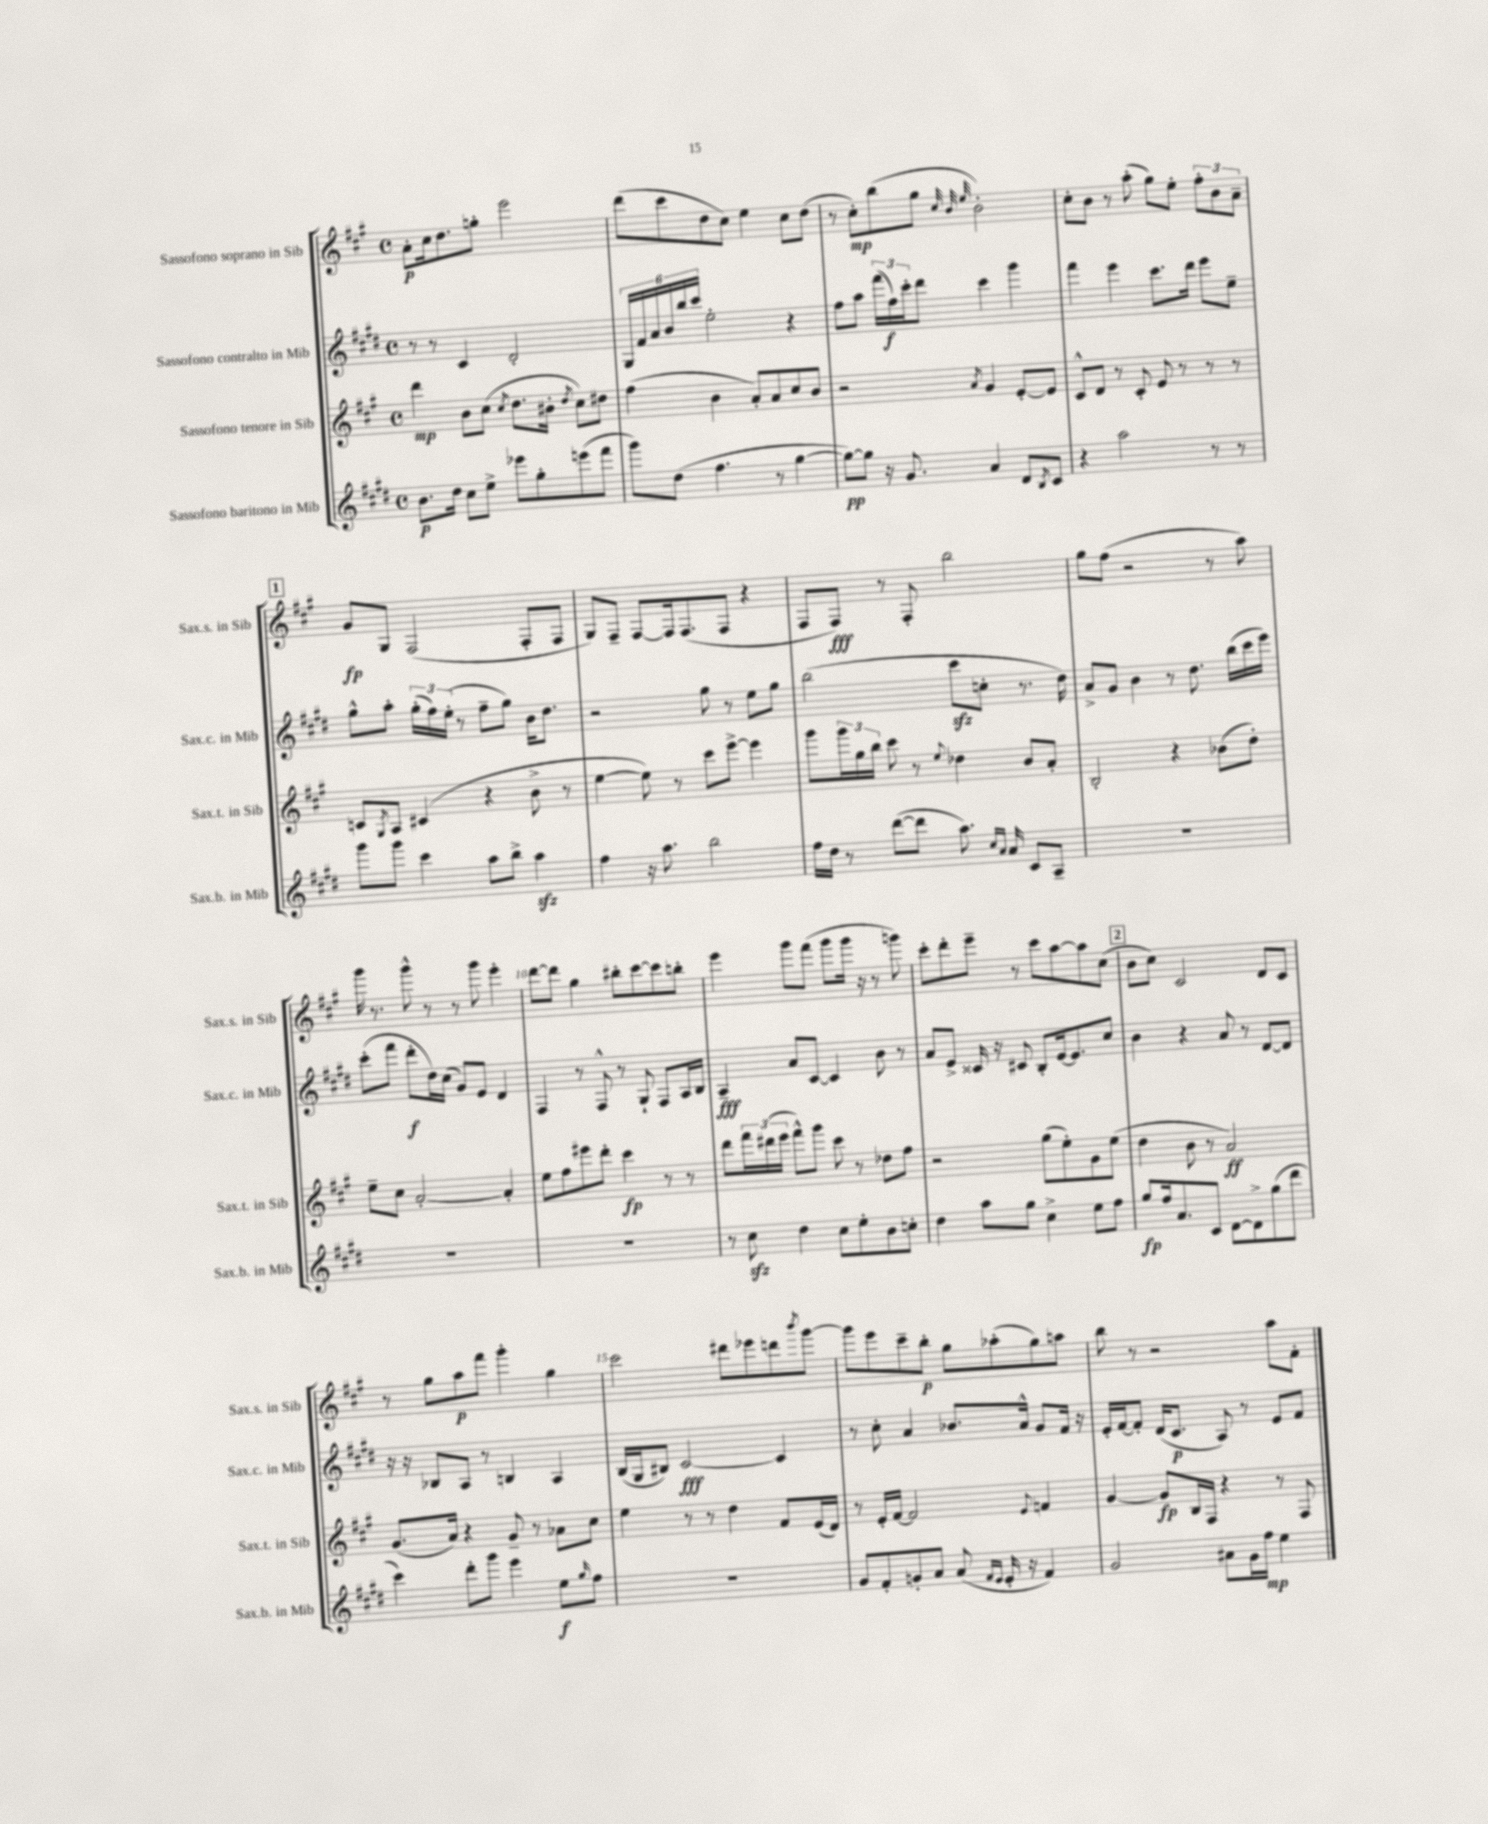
<<
\new StaffGroup <<
\new Staff = "s0" \with { instrumentName = "Sassofono soprano in Sib" shortInstrumentName = "Sax.s. in Sib" } {
    \clef treble \key a \major \defaultTimeSignature \time 4/4
    a'8-.\p cis''16 d''8. g''8-. e'''2 |
    d'''8( cis'''8 d''8 cis''8) e''4 cis''8 d''8( |
    r8 cis''8-.\mp) b''8( gis''8 \grace { cis''32 b'32 e''32 } b'2-.) |
    cis''8-. b'8 r8 a''8-.( gis''8) e''8-. \tuplet 3/2 { fis''8-. b'8 a'8-- } |
    \mark \markup { \box "1" } gis'8\fp gis8 fis2( fis8-. fis8 |
    gis8) fis8-- fis8~ fis16 fis8.( fis8 r4 |
    fis8 fis8\fff) r8 fis8-. b''2 |
    gis''8 fis''8( r2 r8 a''8) |
    gis'''16 r8. gis'''8-^ r8 r8 gis'''8 e'''4-. |
    d'''8~ d'''8 gis''4 bis''8-. cis'''8~ cis'''8 b''8-. |
    e'''4 gis'''8 fis'''8( gis'''8 gis'''16 r16 r8 g'''8) |
    cis'''8-. d'''8-. e'''8-- r8 cis'''8 a''8~ a''8 cis''8( |
    \mark \markup { \box "2" } b'8 cis''8) cis'2 d'8 cis'8 |
    r8 gis''8 a''8\p fis'''8 gis'''4-. gis''4 |
    cis'''2 dis'''8 ees'''8 d'''8 \acciaccatura { b'''8 } gis'''8~ |
    gis'''8 e'''8 cis'''8-- b''8-.\p gis''8 aes''8-.( gis''8) a''8 |
    b''8 r8 r2 a''8 fis'8-. \bar "|." |
}
\new Staff = "s1" \with { instrumentName = "Sassofono contralto in Mib" shortInstrumentName = "Sax.c. in Mib" } {
    \clef treble \key e \major \defaultTimeSignature \time 4/4
    r8 r8 cis'4 dis'2-. |
    \tuplet 6/4 { gis16 fis'16 a'16 b'16 b''16 cis'''16 } e''2-. r4 |
    fis''8 a''8 \tuplet 3/2 { fis'''16( fis''16\f) cis'''16-. } dis'''8 cis'''4 gis'''4 |
    fis'''4 e'''4 cis'''8. dis'''16 e'''8 e''8-- |
    \mark \markup { \box "1" } gis''8-^ a''8-. \tuplet 3/2 { gis''16-.( fis''16) e''16-.( } r8 fis''8-- gis''8) b'16 dis''8. |
    r2 gis''8 r8 e''8 gis''8 |
    b''2( cis'''8\sfz c''8-. r8. dis''16) |
    a'8-> gis'8 b'4 r8 dis''8. b''16( cis'''16 e'''16) |
    cis'''8-.( fis'''8 dis'''8-.\f dis''16) cis''16( gis'8) e'8 dis'4 |
    fis4 r8 fis8-^ r8 gis8-! fis8 a16 b16 |
    a4--\fff a'8 cis'8~ cis'4 b'8 r8 |
    a'8 e'8-> cisis'16 r16 cis'8 b8-. e'16~ e'8. cis''8 |
    \mark \markup { \box "2" } b'4 r4 a'8 r8 dis'8~ dis'8 |
    r16 r16 bes8 a8 r8 b4 a4 |
    b16( gis16 bis8) cis'2~\fff cis'4 |
    r8 cis''8-. a'4 bes'8. a'16-^ gis'8 fis'16 r16 |
    e'16-. fis'16~ fis'8-. dis'16( cis'8.\p a8) r8 e'8 fis'8 \bar "|." |
}
\new Staff = "s2" \with { instrumentName = "Sassofono tenore in Sib" shortInstrumentName = "Sax.t. in Sib" } {
    \clef treble \key a \major \defaultTimeSignature \time 4/4
    d'''4\mp b'8 cis''8( \acciaccatura { cis''8 } d''8. bis'16-. \acciaccatura { d''8 } cis''8) dis''8 |
    fis''4( b'4 a'8-.) a'8 cis''8 b'8 |
    r2 \acciaccatura { a'8 } gis'4 e'8~-. e'8 |
    cis'8-^ d'8 r8 cis'8-. e'8 r8 r8 r8 |
    \mark \markup { \box "1" } c'8 \acciaccatura { gis8 } a8 cis'4( r4 b'8-> r8 |
    e''4~ e''8) r8 cis'''8 e'''8~-> e'''4 |
    gis'''8 \tuplet 3/2 { gis'''16 gis''16 b''16 } cis'''8 r8 \appoggiatura { e''8 } des''4 b'8 a'8-. |
    b2-. r4 bes'8( d''8-.) |
    e''8-- cis''8 a'2~-. a'4-. |
    e''8 fis''8 eis'''8 d'''8-. cis'''4\fp r8 r8 |
    d'''8 \tuplet 3/2 { fis'''16 dis'''16( e'''16 } fis'''8-^) gis'''8 cis'''8 r8 des''8 fis''8 |
    r2 gis''8( e''8-.) gis'8 e''8( |
    \mark \markup { \box "2" } d''4 b'8 r8 a'2\ff) |
    gis'8.( a'16) r4 gis'8-- r8 aes'8 cis''8 |
    e''4 r8 r8 d''4 fis'8 e'16( d'16) |
    r8 e'16-. fis'16~ fis'2 \appoggiatura { e'8 } f'4 |
    gis'4~ gis'8\fp b16 fis16 r4 r8 fis8 \bar "|." |
}
\new Staff = "s3" \with { instrumentName = "Sassofono baritono in Mib" shortInstrumentName = "Sax.b. in Mib" } {
    \clef treble \key e \major \defaultTimeSignature \time 4/4
    b'8.\p dis''16 cis''8 e''8-> ees'''8 gis''8-. e'''8( fis'''8 |
    gis'''8) dis''8( fis''4. r8 gis''4~ |
    gis''8~\pp) gis''8 r16 gis'8. a'4 dis'8 \acciaccatura { b8 } cis'8 |
    r4 a''2 r8 r8 |
    \mark \markup { \box "1" } gis'''8 gis'''8 cis'''4 a''8 b''8-> a''4\sfz |
    fis''4 r16 a''8. b''2 |
    fis''16 dis''16 r8 dis'''8~( dis'''8 a''8.) \grace { cis''16 a'16 } a'16 cis'8 a8-- |
    R1 |
    R1 |
    R1 |
    r8 cis''8\sfz dis''4 cis''8 e''8-. b'8 c''8-. |
    dis''4 a''8 gis''8 cis''4-> e''8 fis''8 |
    \mark \markup { \box "2" } gis''8\fp fis''16 a'8. cis'8 dis'8~ dis'8-> gis''8( dis'''8 |
    cis'''4) dis'''8-. gis'''8 e'''4 e''8\f \grace { gis''16 } fis''8 |
    R1 |
    gis'8 fis'8-. g'8-. a'8 a'8( \grace { fis'16 e'16 } e'16-. r16 fis'4) |
    gis'2 ais'8 gis'16 fis''16\mp e''4 \bar "|." |
}
>>
>>
\layout { \context { \Score \override BarNumber.break-visibility = ##(#f #t #t) barNumberVisibility = #(every-nth-bar-number-visible 5) } }
